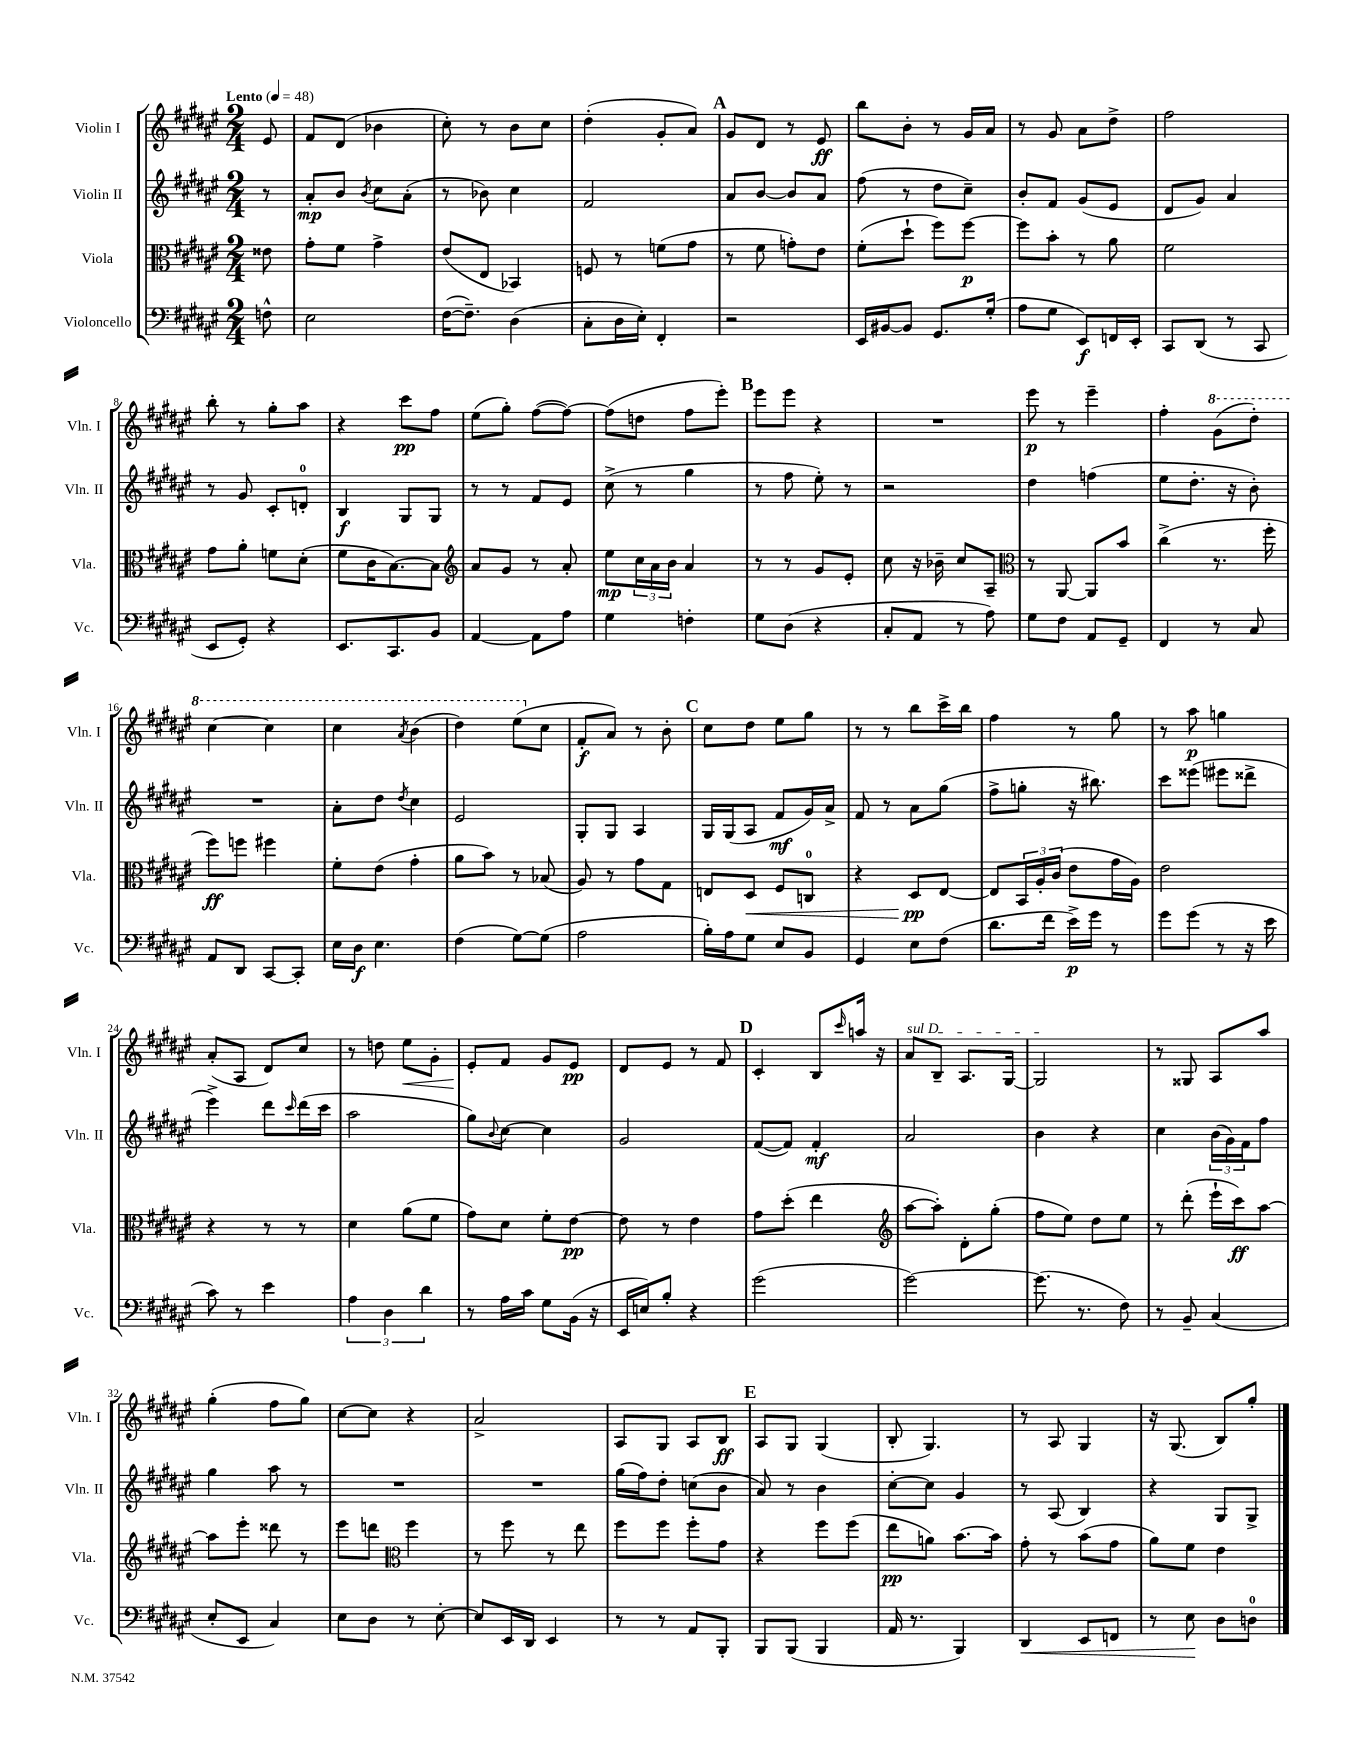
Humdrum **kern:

**kern	**kern	**kern	**kern
*staff4	*staff3	*staff2	*staff1
*clefF4	*clefC3	*clefG2	*clefG2
*k[f#c#g#d#a#e#]	*k[f#c#g#d#a#e#]	*k[f#c#g#d#a#e#]	*k[f#c#g#d#a#e#]
*M2/4	*M2/4	*M2/4	*M2/4
*MM48	*MM48	*MM48	*MM48
8F^^\	8e##\	8r	8e#/
=	=	=	=
2E#\	8g#'\L	8a#'/L	8f#/L
.	8f#\J	8b/J	(8d#/J
.	.	8qb/	.
.	4g#^\	8cc#\L	4b-\
.	.	(8a#'\J	.
=	=	=	=
([16F#\LK	(8e#/L	8r	8cc#'\)
8.F#~\]J)	.	.	.
.	8E#/J	8b-\)	8r
(4D#\	4BB-/)	4cc#\	8b\L
.	.	.	8cc#\J
=	=	=	=
8C#'\L	8F/	2f#/	(4dd#'\
16D#\L	8r	.	.
16E#'\JJ)	.	.	.
4FF#'/	(8f\L	.	8g#'/L
.	8g#\J	.	8a#/J)
=	=	=	=
2r	8r	8a#/L	8g#/L
.	8f#\	[8b/J	8d#/J
.	8g'\L)	8b/]L	8r
.	8e#\J	8a#/J	8e#/
=	=	=	=
16EE#/LL	(8f#'\L	(8ff#\	8bb\L
[16BB#/J	.	.	.
8BB#/]J	8dd#`\J	8r	8b'\J
8.GG#/L	8ff#\L)	8dd#\L	8r
.	[8ff#\J	8cc#~\J)	16g#/LL
(16G#'/Jk	.	.	16a#/JJ
=	=	=	=
8A#\L	8ff#\]L	8b'/L	8r
8G#\J	8b'\J	8f#/J	8g#/
8EE#/L)	8r	(8g#/L	8a#\L
16FF/L	8a#\	8e#/J	8dd#^\J
16EE#'/JJ	.	.	.
=	=	=	=
8CC#/L	2f#\	8d#/L	2ff#\
(8DD#/J	.	8g#/J)	.
8r	.	4a#/	.
8CC#/	.	.	.
=	=	=	=
8EE#/L	8g#\L	8r	8bb'\
8GG#'/J)	8a#'\J	8g#/	8r
4r	8f\L	8c#'/L	8gg#'\L
.	(8d#'\J	8d'/J	8aa#\J
=	=	=	=
8.EE#/L	8f#\L	4B/	4r
.	16c#\K	.	.
8.CC#/	[8.B\)	.	.
.	.	8G#/L	8ccc#\L
8BB/J	8B\]J	8G#/J	8ff#\J
=	=	=	=
*	*clefG2	*	*
[4AA#/	8a#/L	8r	(8ee#\L
.	8g#/J	8r	8gg#'\J)
8AA#\]L	8r	8f#/L	([8ff#\L
8A#\J	8a#'/	8e#/J	8ff#\_J)
=	=	=	=
4G#\	8ee#\L	(8cc#^\	(8ff#\]L
.	24cc#\L	8r	8dd\J
.	24a#\	.	.
.	24b\JJ	.	.
4F'\	4a#/	4gg#\	8ff#\L
.	.	.	8eee#'\J)
=	=	=	=
8G#\L	8r	8r	8eee#\L
(8D#\J	8r	8ff#\	8eee#\J
4r	8g#/L	8ee#'\)	4r
.	8e#'/J	8r	.
=	=	=	=
8C#'/L	8cc#\	2r	2r
8AA#/J	16r	.	.
.	16b-~\	.	.
8r	8cc#/L	.	.
8A#\)	8A#~/J	.	.
=	=	=	=
*	*clefC3	*	*
8G#\L	8r	4dd#\	8eee#\
8F#\J	[8AA#/	.	8r
8AA#/L	8AA#/]L	(4ff\	4eee#~\
8GG#~/J	8b/J	.	.
=	=	=	=
4FF#/	(4cc#^\	8ee#\L	4ff#'\
.	.	8.dd#'\J	.
8r	8.r	.	(8gg#\L
.	.	16r	.
8C#/	.	8b'\)	8ddd#'\J)
.	16ff#'\	.	.
=	=	=	=
8AA#/L	8ff#\L)	2r	[4ccc#\
8DD#/J	8ff\J	.	.
[8CC#/L	4ff#\	.	4ccc#\]
8CC#'/]J	.	.	.
=	=	=	=
16E#\LL	8f#'\L	8a#'\L	4ccc#\
16D#\JJ	.	.	.
4.E#\	(8e#\J	8dd#\J	.
.	.	8qdd#/	8qaa#/
.	4g#'\	4cc#\	(4bb\
=	=	=	=
(4F#\	8a#\L	2e#/	4ddd#\)
.	8b\J)	.	.
[8G#\L)	8r	.	(8eee#\L
(8G#\]J	(8B-/	.	8cc#\J
=	=	=	=
2A#\	8A#/)	8G#'/L	8f#'/L
.	8r	8G#/J	8a#/J)
.	8g#\L	4A#/	8r
.	8G#\J	.	8b'\
=	=	=	=
16B'\LL)	8E/L	16G#/LL	8cc#\L
16A#\J	.	(16G#/J	.
8G#\J	8D#/J	8A#/J	8dd#\J
8E#/L	8F#/L	8f#/L	8ee#\L
8BB/J	8C/J	16g#/L)	8gg#\J
.	.	16a#^/JJ	.
=	=	=	=
4GG#/	4r	8f#/	8r
.	.	8r	8r
8E#\L	8D#/L	8a#\L	8bb\L
(8F#\J	[8E#/J	(8gg#\J	16ccc#^\L
.	.	.	16bb\JJ
=	=	=	=
8.d#\L	8E#/]L	8ff#^\L	4ff#\
.	24BB/L	8gg'\J	.
.	24A#'/	.	.
16f#\Jk	.	.	.
.	(24c#/JJ	.	.
16e#^\LL)	8e#\L	16r	8r
16g#\JJ	.	8.bb#\)	.
8r	16g#\L	.	8gg#\
.	16A#\JJ)	.	.
=	=	=	=
8g#\L	2e#\	8ccc#\L	8r
(8g#\J	.	(8eee##\J	8aa#\
8r	.	8eee#\L	4gg\
16r	.	8ddd##^\J	.
16e#\	.	.	.
=	=	=	=
8c#\)	4r	4eee#^\)	(8a#'/L
8r	.	.	8A#/J
4e#\	8r	8ddd#\L	8d#/L)
.	.	16qqccc#/	.
.	8r	(16ddd#\L	8cc#/J
.	.	16ccc#\JJ	.
=	=	=	=
6A#\	4d#\	2aa#\	8r
.	.	.	8dd\
6D#\	.	.	.
.	(8a#\L	.	8ee#\L
6d#\	.	.	.
.	8f#\J	.	8g#'\J
=	=	=	=
8r	8g#\L)	8gg#\L)	8e#'/L
.	.	8qqb/	.
16A#\LL	8d#\J	[8cc#\J	8f#/J
16c#\JJ	.	.	.
8G#\L	8f#'\L	4cc#\]	8g#/L
(16BB\Jk	[8e#\J	.	8e#/J
16r	.	.	.
=	=	=	=
16EE#/LL	8e#\]	2g#/	8d#/L
16E/J)	.	.	.
8B'/J	8r	.	8e#/J
4r	4e#\	.	8r
.	.	.	8f#/
=	=	=	=
(2g#\	8g#\L	([8f#/L	4c#'/
.	(8dd#'\J	8f#/]J)	.
.	4ee#\	4f#'/	8B/L
.	.	.	16qqccc#/
.	.	.	16aa/Jk
.	.	.	16r
=	=	=	=
*	*clefG2	*	*
[2g#\)	[8aa#\L	2a#/	8a#/L
.	8aa#'\]J)	.	8B~/J
.	8d#'\L	.	8.A#/L
.	(8gg#'\J	.	.
.	.	.	[16G#/Jk
=	=	=	=
(8.g#\]	8ff#\L	4b\	2G#/]
.	8ee#\J)	.	.
8.r	.	.	.
.	8dd#\L	4r	.
8F#\)	8ee#\J	.	.
=	=	=	=
8r	8r	4cc#\	8r
8BB~/	(8ddd#'\	.	8G##/
(4C#/	16eee#`\LL	(24b\LL	8A#/L
.	.	24g#\)	.
.	16ccc#\J)	.	.
.	.	24f#\J	.
.	[8aa#\J	8ff#\J	8aa#/J
=	=	=	=
8E#'/L	8aa#\]L	4gg#\	(4gg#'\
8EE#/J	8eee#'\J	.	.
4C#/)	8ddd##\	8aa#\	8ff#\L
.	8r	8r	8gg#\J)
=	=	=	=
8E#\L	8eee#\L	2r	[8cc#\L
8D#\J	8ddd\J	.	8cc#\]J
*	*clefC3	*	*
8r	4ff#\	.	4r
[8E#'\	.	.	.
=	=	=	=
8E#/]L	8r	2r	2a#^/
16EE#/L	8ff#\	.	.
16DD#/JJ	.	.	.
4EE#/	8r	.	.
.	8ee#\	.	.
=	=	=	=
8r	8ff#\L	(16gg#\LL	8A#/L
.	.	16ff#\J)	.
8r	8ff#\J	8dd#'\J	8G#/J
8AA#/L	8ff#'\L	(8cc\L	8A#/L
8BBB'/J	8g#\J	8b\J	8B/J
=	=	=	=
8BBB/L	4r	8a#/)	8A#/L
(8BBB/J	.	8r	8G#/J
4BBB/	8ff#\L	4b\	(4G#/
.	(8ff#\J	.	.
=	=	=	=
16AA#/	8ee#\L	[8cc#'\L	8B'/
8.r	.	.	.
.	8a\J)	8cc#\]J	4.G#/)
4BBB/)	[8.b\L	4g#/	.
.	16b\]Jk	.	.
=	=	=	=
4DD#/	8g#'\	8r	8r
.	8r	(8A#/	8A#/
8EE#/L	(8b\L	4B/)	4G#/
8FF/J	8g#\J	.	.
=	=	=	=
8r	8a#\L)	4r	16r
.	.	.	(8.G#/
8E#\	8f#\J	.	.
8D#\L	4e#\	8G#/L	8B/L)
8D\J	.	8G#^/J	8gg#'/J
==	==	==	==
*-	*-	*-	*-
